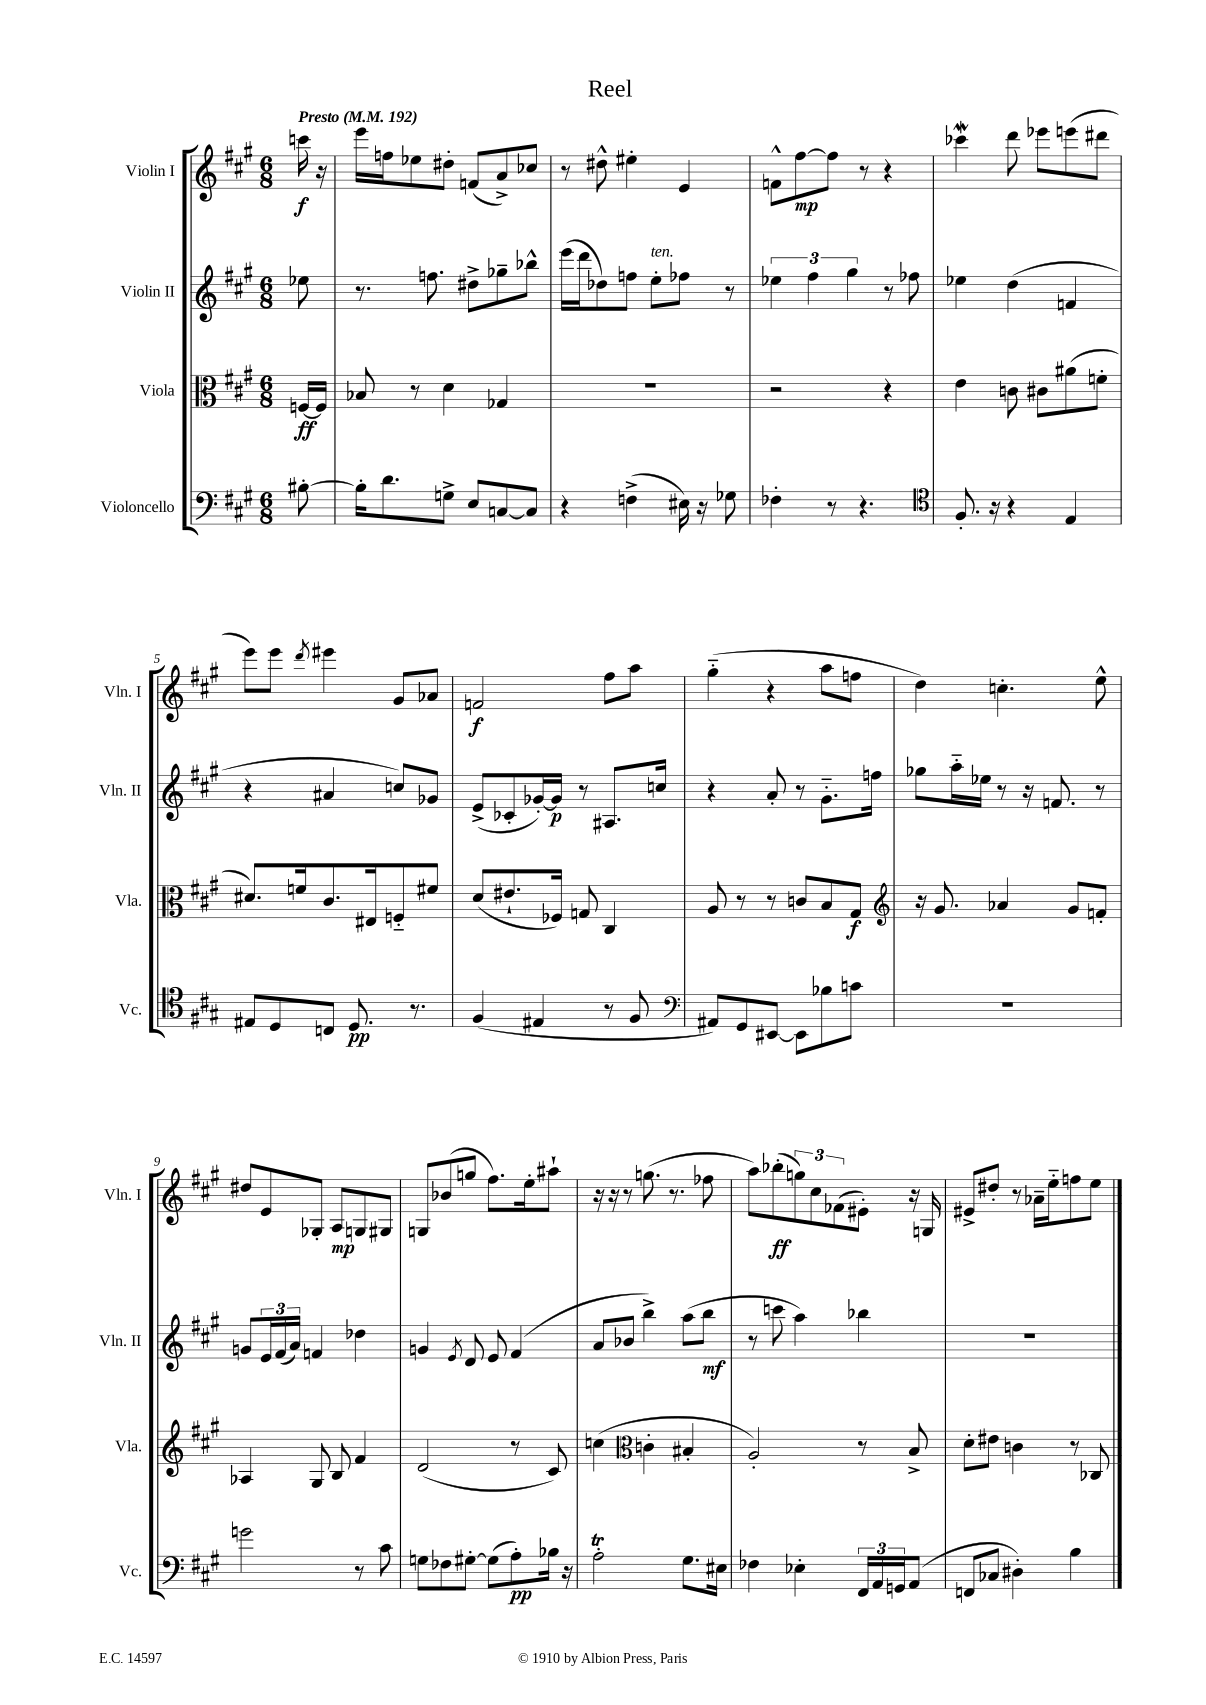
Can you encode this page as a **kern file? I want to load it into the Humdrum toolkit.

**kern	**kern	**kern	**kern
*staff4	*staff3	*staff2	*staff1
*clefF4	*clefC3	*clefG2	*clefG2
*k[f#c#g#]	*k[f#c#g#]	*k[f#c#g#]	*k[f#c#g#]
*M6/8	*M6/8	*M6/8	*M6/8
*MM192	*MM192	*MM192	*MM192
[8B#'	[16F	8ee-	16ccc
.	16F]	.	16r
=	=	=	=
16B#']	8B-	8.r	16eee
8.d	.	.	16ff
.	8r	.	8ee-
.	.	8.ff	.
8G^	4d	.	8dd#'
8E	.	8dd#^	(8f
[8C	4G-	8gg-~	8a^)
8C]	.	8bb-^^	8cc-
=	=	=	=
4r	2.r	(16eee	8r
.	.	16ddd	.
.	.	8dd-)	8dd#^^
(4F^	.	8ff	4ee#'
.	.	8ee'	.
16E#)	.	8ff-	4e
16r	.	.	.
8G-	.	8r	.
=	=	=	=
4F-'	2r	6ee-	8f^^
.	.	.	[8ff#
.	.	6ff#	.
8r	.	.	8ff#]
.	.	6gg#	.
4.r	.	.	8r
.	4r	8r	4r
.	.	8ff-	.
=	=	=	=
*clefC4	*	*	*
8.F#'	4e	4ee-	4ccc-
16r	.	.	.
4r	8c	(4dd	8ddd
.	8c#	.	8eee-
4E	(8a#	4f	(8eee
.	8f'	.	8ddd#
=	=	=	=
8E#	8.d#)	4r	8eee)
8D	.	.	8eee
.	16f	.	.
.	.	.	8qddd
8C	8.c#	4a#	4eee#
8.D	.	.	.
.	16E#	.	.
.	8F'~	8cc)	8g#
8.r	.	.	.
.	8f#	8g-	8a-
=	=	=	=
(4F#	(8d	(8e^	2f
.	8.e#`	8c-'	.
4E#	.	[16g-')	.
.	16F-)	16g-]	.
.	8G	8r	.
8r	4C#	8.A#	8ff#
8F#	.	.	8aa
.	.	16cc	.
=	=	=	=
*clefF4	*	*	*
8AA#)	8A	4r	(4gg#'~
8GG#	8r	.	.
[8EE#	8r	8a'	4r
8EE#]	8c	8r	.
8B-	8B	8.g#'~	8aa
8c	8G#	.	8ff
.	.	16ff	.
=	=	=	=
*	*clefG2	*	*
2.r	16r	8gg-	4dd)
.	8.g#	.	.
.	.	16aa'~	.
.	.	16ee-	.
.	4a-	8r	4.cc'
.	.	16r	.
.	.	8.f	.
.	8g#	.	.
.	8f'	8r	8ee^^
=	=	=	=
2g	4A-	8g	8dd#
.	.	24e	8e
.	.	(24f#	.
.	.	24a)	.
.	8G#	4f	8G-'
.	8B	.	8A
8r	4f#	4dd-	8G
8c#	.	.	8G#
=	=	=	=
8G	(2d	4g	8G
8F-	.	.	(8b-
.	.	8qe	.
[8G#'	.	8d	8gg
(8G#]	.	8e	8.ff#)
8A')	8r	(4f#	.
.	.	.	16ee'
16B-	8c#)	.	8aa#`
16r	.	.	.
=	=	=	=
2A'	(4cc	8a	16r
.	.	.	16r
.	.	8b-	8r
*	*clefC3	*	*
.	4c'	4bb^)	(8.gg
.	.	.	8.r
8.G#	4B#'	(8aa	.
.	.	8bb	8ff-
16E#	.	.	.
=	=	=	=
4F-	2A')	8r	8aa)
.	.	8ccc	(8bb-'
4E-'	.	4aa)	12gg)
.	.	.	12cc#
.	.	.	(12f-
24FF#	8r	4bb-	8e#')
24AA	.	.	.
24GG	.	.	.
(8AA	8B^	.	16r
.	.	.	16G
=	=	=	=
8FF	8d'	2.r	8e#^
8C-	8e#	.	8dd#'
4D#')	4c	.	8r
.	.	.	16a-~
.	.	.	16ee'~
4B	8r	.	8ff
.	8C-	.	8ee
==	==	==	==
*-	*-	*-	*-
